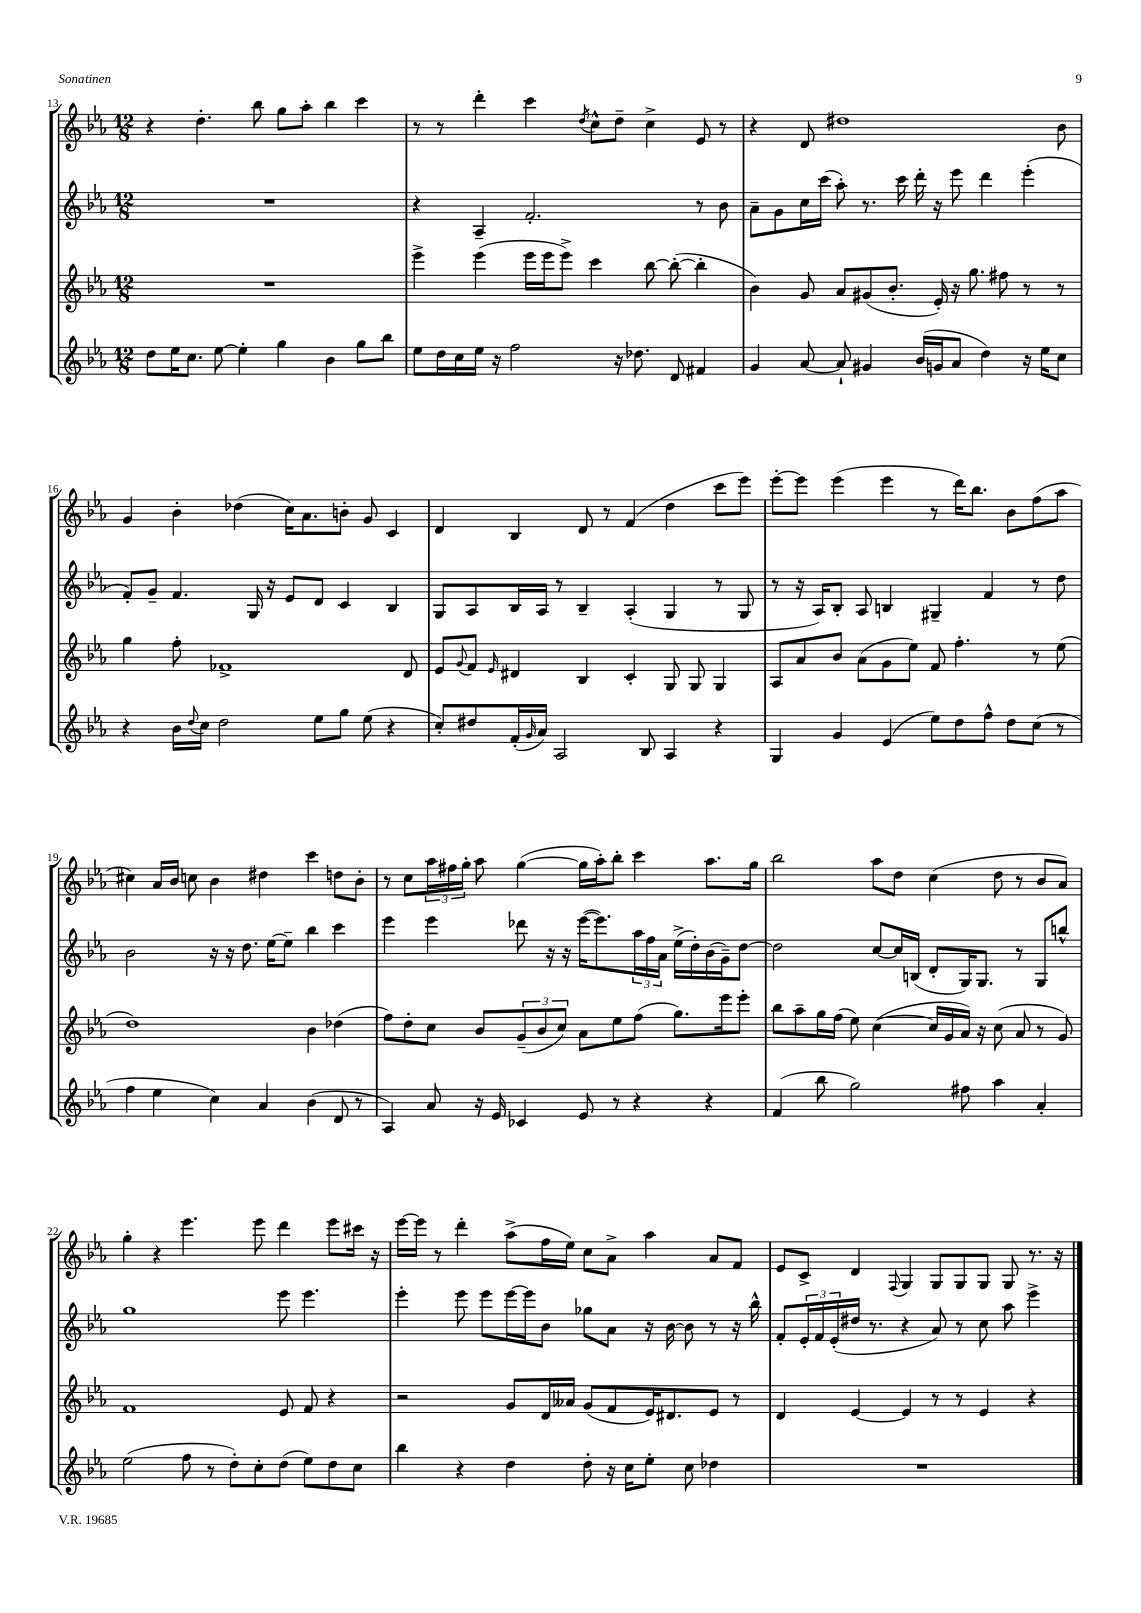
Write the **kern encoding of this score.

**kern	**kern	**kern	**kern
*part4	*part3	*part2	*part1
*staff4	*staff3	*staff2	*staff1
*clefG2	*clefG2	*clefG2	*clefG2
*k[b-e-a-]	*k[b-e-a-]	*k[b-e-a-]	*k[b-e-a-]
*M12/8	*M12/8	*M12/8	*M12/8
=13	=13	=13	=13
8dd\L	1.r	1.r	4r
16ee-\K	.	.	.
8.cc\J	.	.	.
.	.	.	4.dd'\
[8ee-\	.	.	.
4ee-'\]	.	.	.
.	.	.	8bb-\
4gg\	.	.	8gg\L
.	.	.	8aa-'\J
4b-\	.	.	4bb-\
8gg\L	.	.	4ccc\
8bb-\J	.	.	.
=14	=14	=14	=14
8ee-\L	4eee-^\	4r	8r
16dd\L	.	.	8r
16cc\	.	.	.
16ee-\JJ	(4eee-\	4A-~/	4ddd'\
16r	.	.	.
2ff\	.	.	.
.	16eee-\LL	2.f'/	4ccc\
.	16eee-\J	.	.
.	8eee-^\J)	.	.
.	.	.	8qdd/
.	4ccc\	.	8cc^^\L
16r	.	.	8dd~\J
8.dd-X\	.	.	.
.	[8bb-\	.	4cc^\
8d/	(8bb-'\_	.	.
4f#X/	4bb-'\]	8r	8e-/
.	.	8b-\	8r
=15	=15	=15	=15
4g/	4b-\)	8a-~\L	4r
.	.	8g\	.
[8a-/	8g/	16cc\L	8d/
.	.	(16ccc\JJ	.
8a-`/]	8a-/L	8aa-'\)	1dd#X
4g#X/	(8g#X/	8.r	.
.	8.b-'/J	.	.
.	.	16ccc\	.
(16b-/LL	.	16ddd'\	.
16gn/J	16e-'/)	16r	.
8a-/J	16r	8eee-\	.
.	8.gg\	.	.
4dd\)	.	4ddd\	.
.	8ff#X\	.	.
16r	8r	(4eee-'\	.
16ee-\KL	.	.	.
8cc\J	8r	.	8b-\
!!LO:LB:g=z
=16	=16	=16	=16
4r	4gg\	8f'/L)	4g/
.	.	8g~/J	.
16b-\LL	8ff'\	4.f/	4b-'\
8qqdd/	.	.	.
16cc\JJ	.	.	.
2dd\	1f-X^	.	.
.	.	.	(4dd-X\
.	.	16G/	.
.	.	16r	.
.	.	8e-/L	16cc\KL)
.	.	.	8.a-\
8ee-\L	.	8d/J	.
8gg\J	.	4c/	8bn'\J
(8ee-\	.	.	8g/
4r	.	4B-/	4c/
.	8d/	.	.
=17	=17	=17	=17
8cc'/L)	8e-/L	8G/L	4d/
.	8qqg/	.	.
8dd#X/	8f/J	8A-/	.
.	16qqe-/	.	.
(16f'/L	4d#X/	16B-/L	4B-/
16qqg/	.	.	.
16a-/JJ)	.	16A-/JJ	.
2A-/	.	8r	.
.	4B-/	4B-~/	8d/
.	.	.	8r
.	4c'/	(4A-'/	(4f/
8B-/	.	.	.
4A-/	8G/	4G/	4dd\
.	8G/	.	.
4r	4G/	8r	8ccc\L
.	.	8G/	8eee-\J)
=18	=18	=18	=18
4G/	8A-/L	8r	[8eee-'\L
.	8a-/	16r	8eee-\J]
.	.	16A-/KL)	.
4g/	8b-/J	8B-'/J	(4eee-\
.	(8a-\L	8A-/	.
(4e-/	8g\	4Bn/	4eee-\
.	8ee-\J)	.	.
8ee-\L)	8f/	4G#X~/	8r
8dd\	4.ff'\	.	16ddd\KL)
.	.	.	8.bb-\J
8ff^^\J	.	4f/	.
8dd\L	.	.	8b-\L
(8cc\J	8r	8r	(8ff\
8r	(8ee-\	8dd\	8aa-\J
!!LO:LB:g=z
=19	=19	=19	=19
4ff\	1dd)	2b-\	4cc#X\)
4ee-\	.	.	16a-/LL
.	.	.	16b-/JJ
.	.	.	8ccn\
4cc\)	.	16r	4b-\
.	.	16r	.
.	.	8.dd\	.
4a-/	.	.	4dd#X\
.	.	[16ee-\KL	.
.	.	8ee-~\J]	.
(4b-\	4b-\	4bb-\	4ccc\
8d/	(4dd-X\	4ccc\	8ddn\L
8r	.	.	8b-'\J
=20	=20	=20	=20
4A-/)	8ff\L)	4eee-\	8r
.	8dd'\	.	8cc\L
8a-/	8cc\J	4eee-\	24aa-\L
.	.	.	24ff#X\
.	.	.	24gg'\JJ
16r	8b-/L	.	8aa-\
16e-/	.	.	.
4c-X/	(12g~/	8ddd-X\	([4gg\
.	12b-/	.	.
.	.	16r	.
.	12cc/J)	.	.
.	.	16r	.
8e-/	8a-\L	([16eee-\KL	16gg\LL]
.	.	8.eee-\])	16aa-'\J)
8r	8ee-\	.	8bb-'\J
4r	(8ff\J	24aa-\L	4ccc\
.	.	24ff\	.
.	.	24a-\JJ	.
.	8.gg\L)	(16ee-^\LL	.
.	.	16dd'\)	.
4r	.	(16b-\	8.aa-\L
.	16eee-\k	16g~\J)	.
.	8eee-'\J	[8dd\J	.
.	.	.	16gg\Jk
=21	=21	=21	=21
(4f/	8bb-\L	2dd\]	2bb-\
.	8aa-~\	.	.
8bb-\	16gg\L	.	.
.	(16ff\JJ	.	.
2gg\)	8ee-\)	.	.
.	([4cc\	[8cc/L	8aa-\L
.	.	16cc/L]	8dd\J
.	.	(16Bn/JJ	.
.	16cc/LL]	8d'/L	(4cc\
.	16g/	.	.
8ff#X\	16a-/JJ)	16G/K)	.
.	16r	8.G/J	.
4aa-\	(8cc\	.	8dd\
.	8a-/	8r	8r
4a-'/	8r	8G/L	8b-/L
.	8g/)	8bbn^^/J	8a-/J)
!!LO:LB:g=z
=22	=22	=22	=22
(2ee-\	1f	1gg	4gg'\
.	.	.	4r
8ff\	.	.	4.eee-\
8r	.	.	.
8dd'\L)	.	.	.
8cc'\	.	.	8eee-\
(8dd\J	8e-/	8eee-\	4ddd\
8ee-\L)	8f/	4.eee-\	.
8dd\	4r	.	8eee-\L
8cc\J	.	.	16ccc#X\Jk
.	.	.	16r
=23	=23	=23	=23
4bb-\	2r	4eee-'\	[16eee-\LL
.	.	.	16eee-\JJ]
.	.	.	8r
4r	.	8eee-\	4ddd'\
.	.	8eee-\L	.
4dd\	8g/L	[16eee-\L	(8aa-^\L
.	.	16eee-\J]	.
.	16d/L	8b-\J	16ff\L
.	16a--X/JJ	.	16ee-\JJ)
8dd'\	(8g/L	8gg-X\L	8cc\L
16r	8f/	8a-\J	8a-^\J
16cc\KL	.	.	.
8ee-'\J	16e-/K)	16r	4aa-\
.	8.d#X/	[16b-\	.
8cc\	.	8b-\]	.
4dd-X\	8e-/J	8r	8a-/L
.	8r	16r	8f/J
.	.	16bb-^^\	.
=24	=24	=24	=24
1.r	4d/	8f'/L	8e-/L
.	.	24e-'/L	8c^/J
.	.	24f/	.
.	.	(24e-'/	.
.	[4e-/	16dd#X/JJ	4d/
.	.	8.r	.
.	.	.	8qqF/
.	4e-/]	4r	4G/
.	8r	8a-/)	8G/L
.	8r	8r	8G/
.	4e-/	8cc\	8G/J
.	.	8aa-\	8G/
.	4r	4eee-^\	8.r
.	.	.	16r
==	==	==	==
*-	*-	*-	*-
